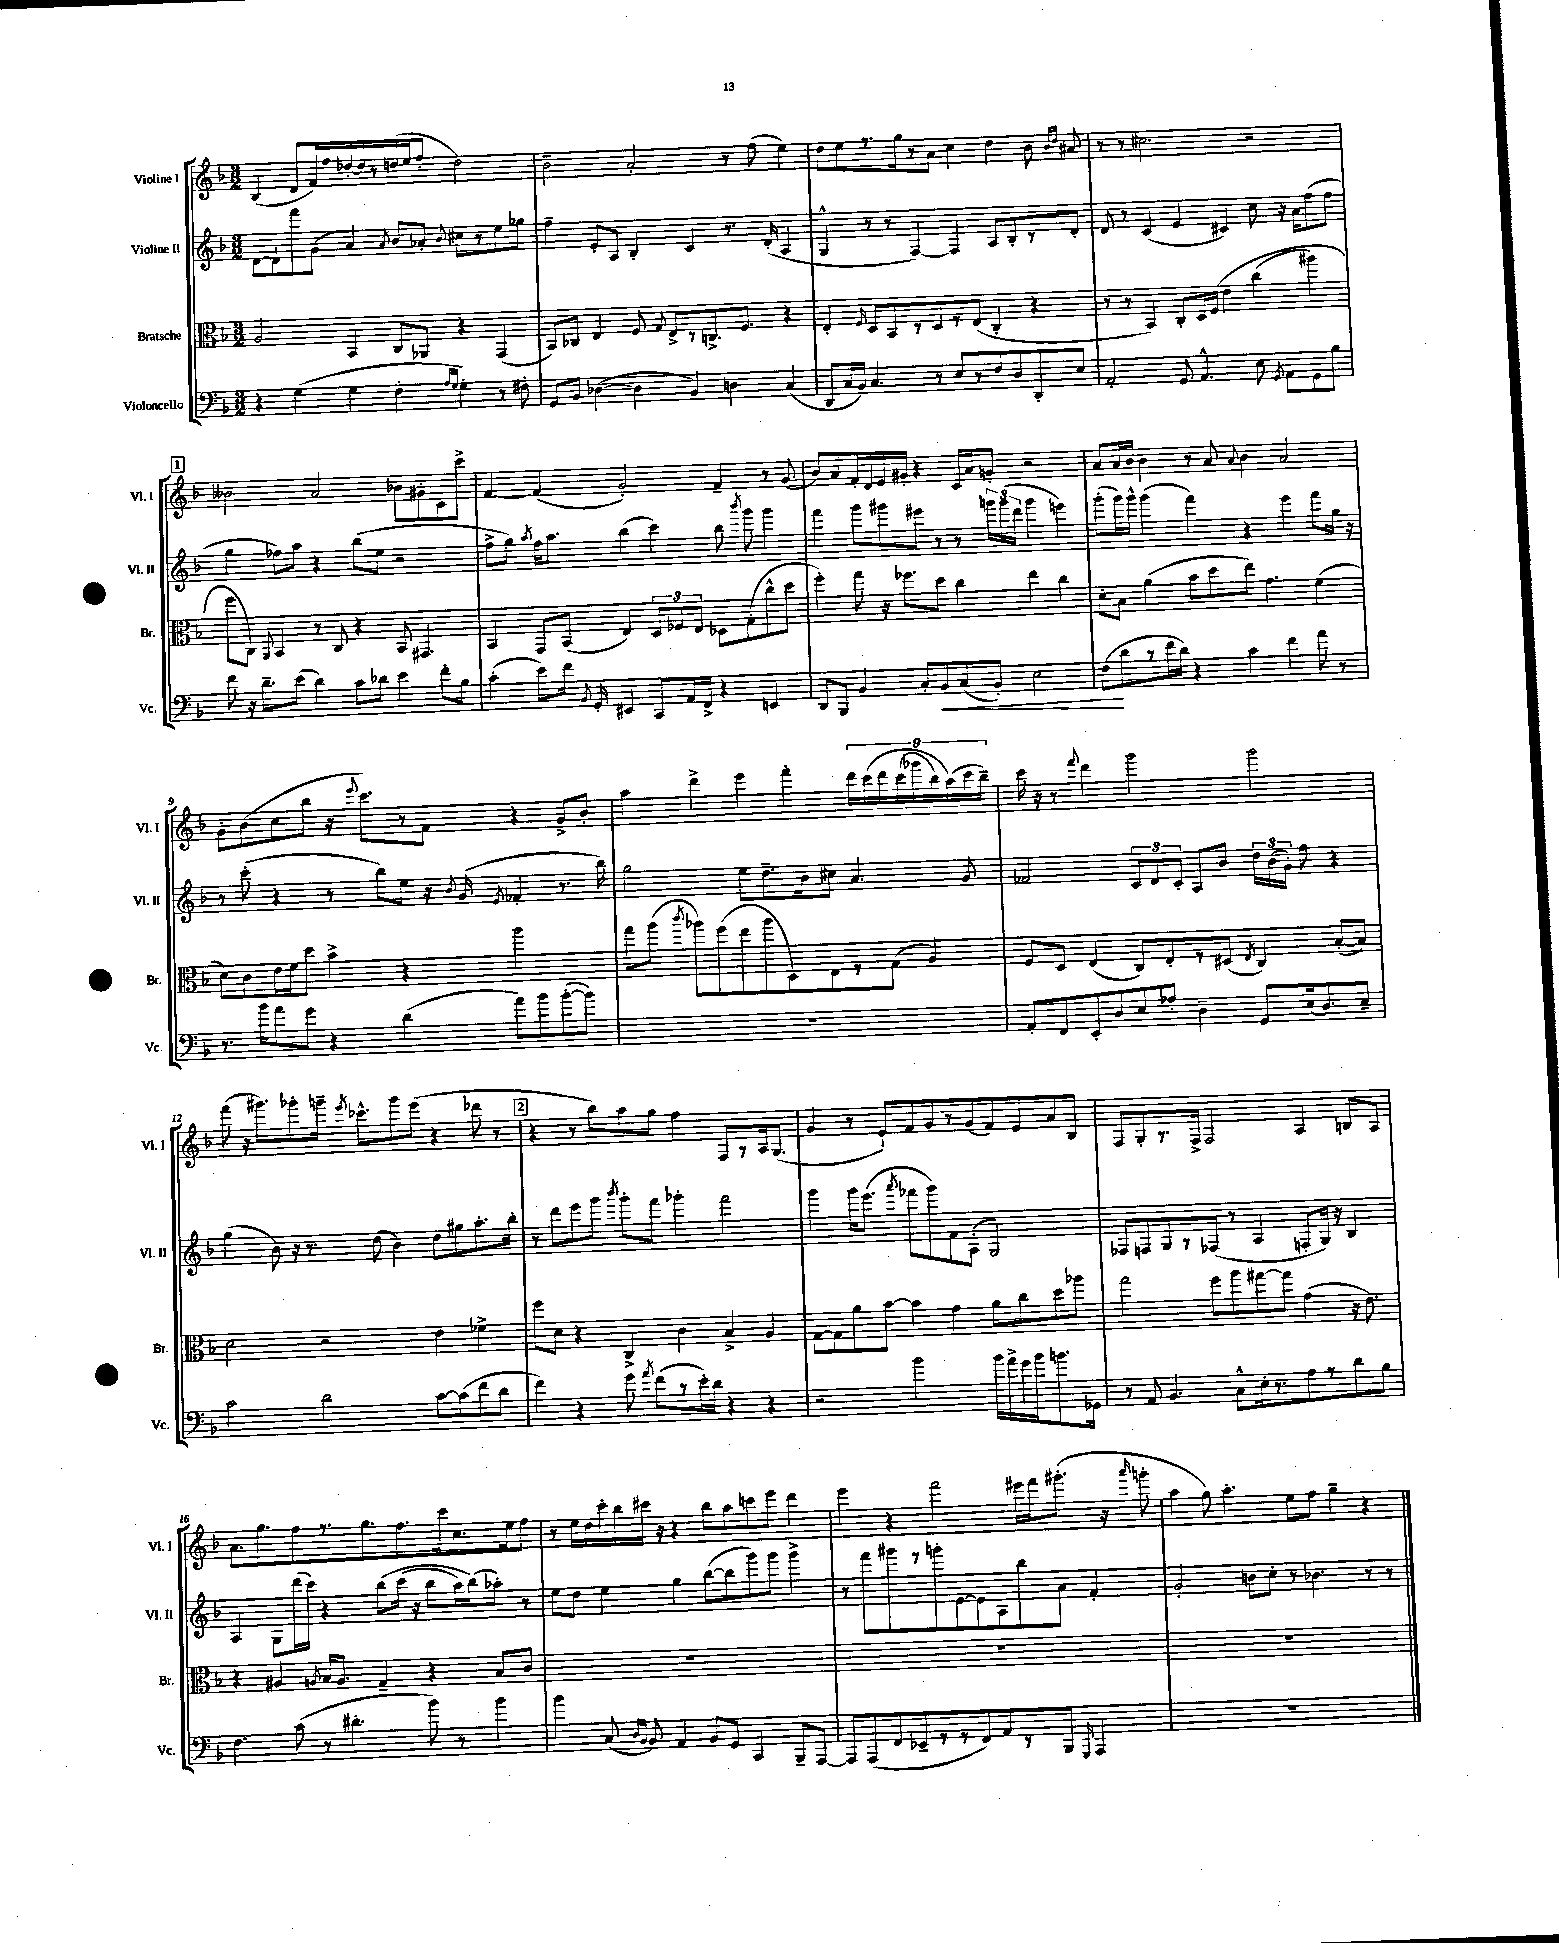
<<
\new StaffGroup <<
\new Staff = "s0" \with { instrumentName = "Violine I" shortInstrumentName = "Vl. I" } {
    \clef treble \key f \major \numericTimeSignature \time 3/2
    \autoBeamOff bes4( d'8[ f'16) f''16 des''16~-. des''16 r8 d''16( e''16 f''8]-. d''2) |
    bes'2-- a'2-. r8 f''8( e''4) |
    d''8[ e''8 r8. g''16 r8 a'8] c''4 d''4 bes'8 \grace { bes'16[ d''16] } ais'8 |
    r8 r8 cis''2. r2 |
    \mark \markup { \box "1" } beses'2 a'2 bes'8[ gis'8-. c'8 c'''8]-> |
    f'4~ f'4( g'2-.) f'4-- r8 g'8( |
    bes'8[) a'8 f'16-. d'16 e'16 gis'16]-. r4 c'16[ a'16 g'8]-. r2 |
    a'8[ a'16 bes'16] bes'4 r8 a'8 \appoggiatura { a'8 } bes'4 a'2 |
    g'8[-. bes'8( c''8 bes''8] r16 \appoggiatura { e'''8 } c'''8.[) r8 f'8] r4 g'8[-> bes'8]-. |
    a''4 d'''4-> e'''4 f'''4-. \tuplet 9/8 { d'''16[ c'''16\( d'''16 c'''16( ges'''16 bes''16) a''16(\) c'''16 bes''16]--) } |
    c'''16 r16 r8 \appoggiatura { f'''8 } d'''4 g'''2 g'''2 |
    f'''8( r16 gis'''8.[) ges'''8-. g'''16]-- \acciaccatura { e'''8 } ces'''8.[-^ g'''8 e'''8]( r4 des'''8 r8 |
    \mark \markup { \box "2" } r4 r8 bes''8[) a''8 g''8] f''4 f8[ r8 a16 g8.]( |
    g'4 r8 e'8[-!) f'8 g'8 r8 g'8( f'8) e'8 a'8 bes8] |
    f8[ g8-. r8. f16]-> f2 a4 b8[ a8] |
    a'8.[ g''8. f''8 r8. g''8. f''8. c'''16 c''8. e''16 f''8] |
    r8 e''16[ d''16 c'''16-. bes''16 cis'''16] r16 r4 bes''8[ a''8 c'''8 e'''8] d'''4 |
    e'''4 r4 f'''2 eis'''16[ f'''16 gis'''8.]-.( r16 \grace { a'''16 } g'''8-. |
    a''4 g''8) a''4.-. e''8[ f''8] g''4-- r4 \bar "|." |
}
\new Staff = "s1" \with { instrumentName = "Violine II" shortInstrumentName = "Vl. II" } {
    \clef treble \key f \major \numericTimeSignature \time 3/2
    \autoBeamOff d'8[~ d'8-! f'''8 g'8]( a'4) \acciaccatura { a'8 } bes'8[ aes'8]-. \appoggiatura { bes'8 } cis''8[ r8 e''8 ges''8] |
    f''4-- e'8[-. a8] bes4-. c'4 r8. d'16-.( a4 |
    g4-^ r8 r8 f4~) f4 a8[ bes8-. r8 d'8]-. |
    d'8 r8 c'4( e'4 cis'4) c''8 r16 a'16[ f''8( f''8] |
    \mark \markup { \box "1" } g''4 fes''8[) a''8] r4 bes''8[( e''8] r2 |
    f''8[-> g''8]) \acciaccatura { a''8 } f''16[ a''8.] bes''4( c'''4) bes''8 \acciaccatura { bes'''8 } g'''8 g'''4 |
    f'''4 g'''8[ gis'''8 eis'''8] r8 r8 \tuplet 3/2 { g'''16[ g'''16( d'''16] } g'''4 e'''4) |
    g'''8[-.( g'''16) g'''16]-^ g'''4( f'''4) r4 e'''4 f'''8[ g''16] r16 |
    r8 c'''8-.( r4 r8 bes''8[) e''8] r16 \acciaccatura { bes'8 } g'16( \acciaccatura { e'8 } fes'4-. r8. bes''16) |
    g''2 e''8[ d''8.-- bes'16 cis''8] a'4. g'8 |
    fes'2 \tuplet 3/2 { c'8[ d'8 c'8]-. } a8[ bes'8] \tuplet 3/2 { d''16[ bes'16( g'16]-.) } f''8 r4 |
    g''4( bes'8) r16 r8. d''8( bes'4) d''8[ gis''8 a''8.-. bes''16]-. |
    \mark \markup { \box "2" } r8 d'''8[ e'''8 g'''8] \acciaccatura { bes'''8 } g'''8[-. f'''8] ges'''4-. f'''2 |
    g'''4 g'''16[ e'''8.]( \acciaccatura { a'''8 } fes'''8[ g'''8) f'8 a8]-.( g2) |
    fes8[ f8 g8 r8 fes8]( r8 a4 f8[-. g16]) r16 bes4 |
    a4 g8[ d'''16( c'''16]) r4 bes''8[\( c'''16]( r16 bes''8[ a''16) bes''16(\) aes''8]-.) r8 |
    e''8[ d''8] e''4 g''4 bes''8[~( bes''8 g'''8) g'''8] g'''4-> |
    r8 f'''8[ gis'''8 r8 g'''8-. e'8~ e'8 a8 bes''8 a'8] f'4-. |
    g'2-. b'8[ c''8]-. r8 bes'4. r8 r8 \bar "|." |
}
\new Staff = "s2" \with { instrumentName = "Bratsche" shortInstrumentName = "Br." } {
    \clef alto \key f \major \numericTimeSignature \time 3/2
    \autoBeamOff a2 bes,4 c8[ aes,8] r4 g,4( |
    bes,8[) ces8] e4 f8 \appoggiatura { g8 } e8[-> r8 c8.-> f8.] r4 |
    e4-. \grace { f16 } d8[ bes,8 r8 d8 r8 e8]( c4-. r4 |
    r8 r8 bes,4) c8[-. d16 f16]\( e'4 c''4( ais''4) |
    \mark \markup { \box "1" } f''8[ c8]\) \appoggiatura { a,8 } bes,4 r8 c8 r4 bes,8 gis,4. |
    bes,4 g,8[ bes,8]( e4) \tuplet 3/2 { d8[ fes8 e8] } des8[ g8-.( c''8-^ d''8] |
    f''4-.) g''8 r16 fes''8.[ d''8] c''4 e''4 c''4 |
    d'8[-. bes8] a'4( bes'8[ d''8 e''8]) g'4. f'4( |
    d'8[) c'8 e'16 f'16 d''8] bes'4-> r4 a''2 |
    g''8[ a''8]( \acciaccatura { c'''8 } aes''8[) f''8( e''8 aes''8 d8) e8 r8 g8]( a4) |
    f8[ d8] e4( c8[) e8-. r8 dis8]( \acciaccatura { e8 } c4) bes8[~-.( bes8]) |
    d'2 r2 e'4 fes'4-> |
    \mark \markup { \box "2" } f''8[ d'8] r4 c4-> c'4 bes4-> a4 |
    g8[~ g8 a'8 bes'8]~ bes'4 g'4 a'8[ c''8 d''8 aes''8] |
    g''2 f''8[ a''8 gis''8~ gis''8] g'4( r16 e'8.) |
    r4 ais4 \acciaccatura { a8 } bes16[ a8.] g4-- r4 bes8[ c'8] |
    R1. |
    R1. |
    R1. \bar "|." |
}
\new Staff = "s3" \with { instrumentName = "Violoncello" shortInstrumentName = "Vc." } {
    \clef bass \key f \major \numericTimeSignature \time 3/2
    \autoBeamOff r4 g4( g4 f4-. \grace { a16[ g16] } g4-.) r8 fis8-. |
    g,8[ bes,8] des4~( des4 bes,4) d4 c4( |
    d,8[ c16 bes,16]) c4. r8 e8[ r8 f8 d8 d,8-. e8] |
    a,2-. g,8 a,4.-^ e8 \acciaccatura { g,8 } a,8[ g,8 bes8] |
    \mark \markup { \box "1" } f'8 r16 d'8.[-- e'8]( d'4) c'8[ des'8] e'4 f'8[-. bes8] |
    c'4-.( e'8[) f'16] \acciaccatura { bes,8 } g,16-. eis,4 c,8[ a,16 f,16]-> r4 e,4 |
    d,8[ bes,,8] bes,4 c8[-. bes,8\< c8( bes,8]-.) e2 |
    f8[\!( d'8 r8 f'16 d'16]) r4 c'4 f'4 a'8 r8 |
    r8. bes'16[ a'8 g'8] r4 d'4( a'8[) bes'8 bes'8~-.( bes'8]) |
    R1. |
    a,8[-. f,8 e,8-. d8 e8 aes8]-. d4-- g,8[ e16( d8.) e8]-- |
    c'2 d'2 c'8[~ c'8( f'8 d'8] |
    \mark \markup { \box "2" } f'4) r4 g'8 \acciaccatura { a'8 } f'8[( r8 e'16-.) d'16] r4 r4 |
    r2 bes'2 bes'16[ a'16-> g'16 bes'16 b'8. ges,16] |
    r8 a,8 bes,4. c8[-^ e16-. r8. a8 r8 d'8 bes8] |
    f4. c'8( r8 dis'4.-. bes'8) r8 bes'4 |
    bes'4 c8( \grace { d16[ bes,16] } bes,8) a,4 bes,8[ g,8] c,4 bes,,8[-- a,,8]~ |
    a,,8[ a,,8( f,8 ees,8-- r8 r8 f,8) a,8 r8 bes,,8] \grace { g,,16 } a,,4 |
    R1. \bar "|." |
}
>>
>>
